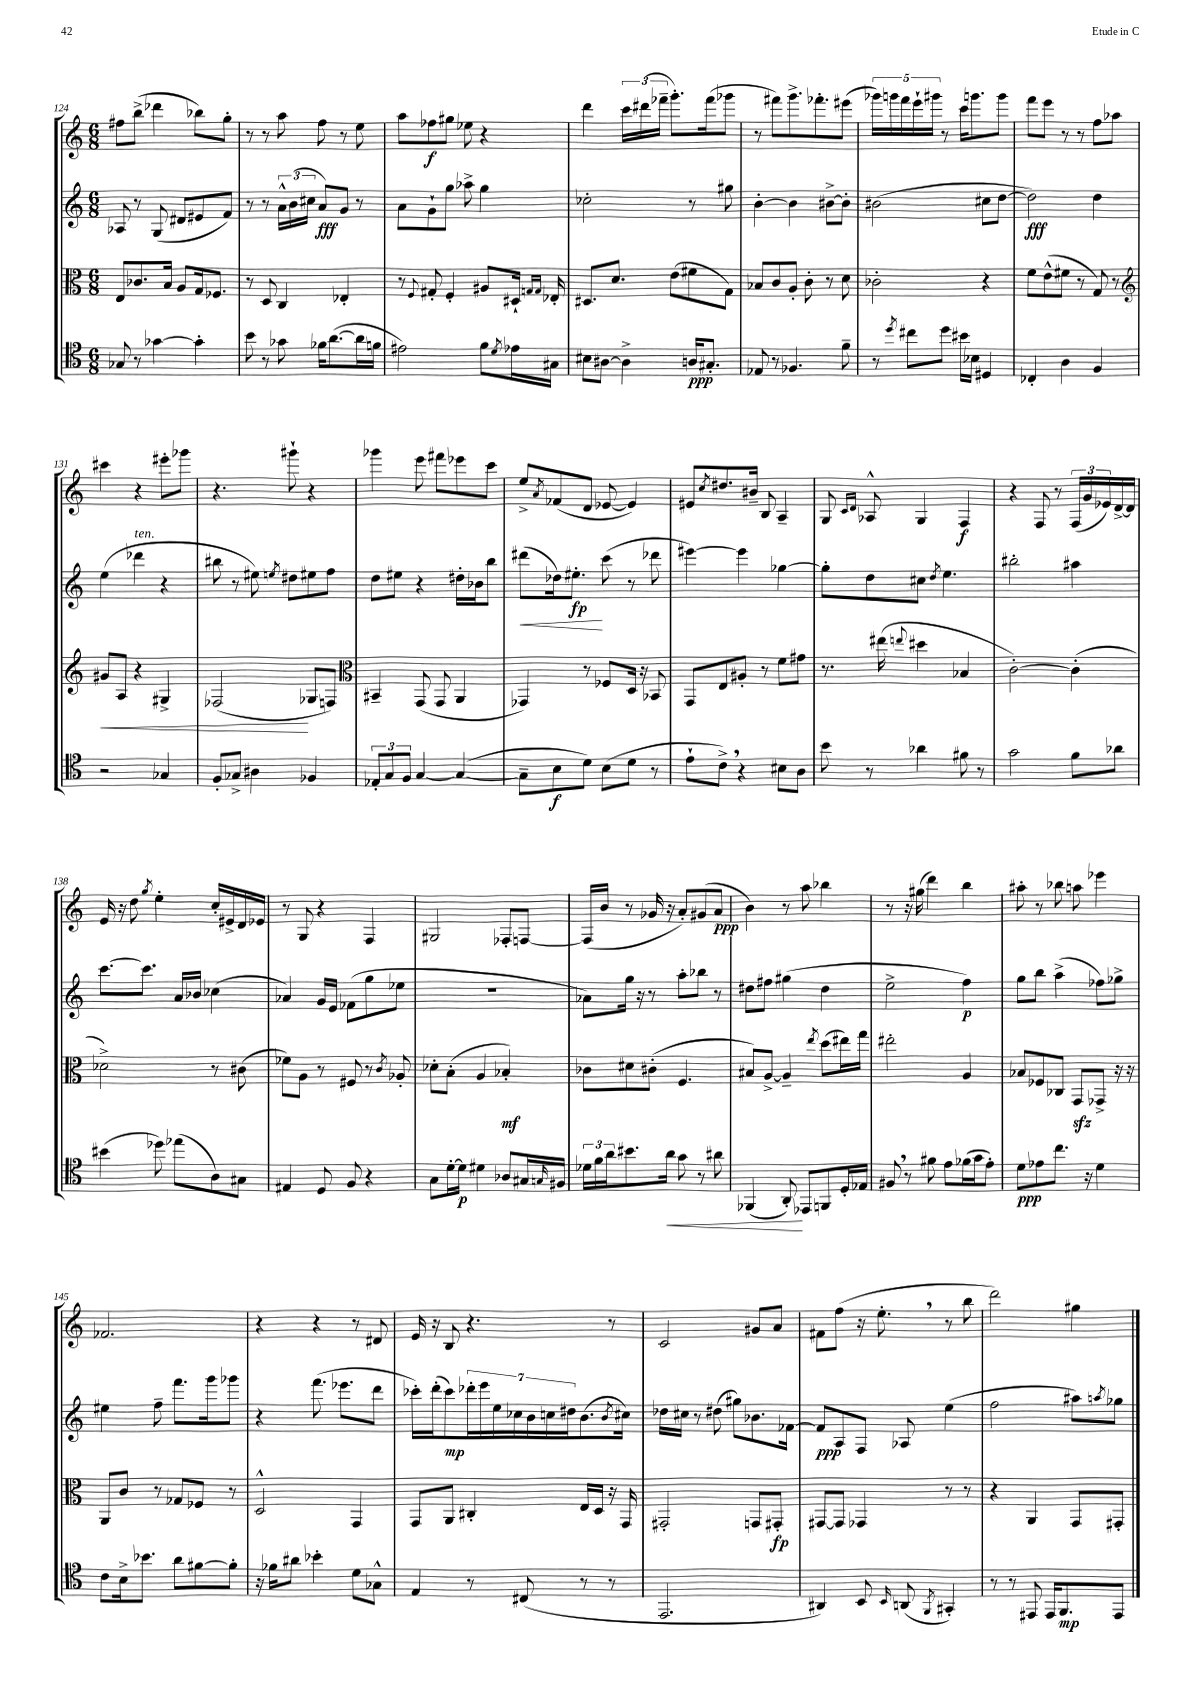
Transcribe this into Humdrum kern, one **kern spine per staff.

**kern	**dynam	**kern	**dynam	**kern	**dynam	**kern	**dynam
*part4	*part4	*part3	*part3	*part2	*part2	*part1	*part1
*staff4	*staff4	*staff3	*staff3	*staff2	*staff2	*staff1	*staff1
*clefC4	*	*clefC3	*	*clefG2	*	*clefG2	*
*k[]	*	*k[]	*	*k[]	*	*k[]	*
*M6/8	*	*M6/8	*	*M6/8	*	*M6/8	*
=124	=124	=124	=124	=124	=124	=124	=124
8G-X/	.	8E/L	.	8A-X/	.	8ff#X\L	.
8r	.	8.c-X/	.	8r	.	(8bb^\J	.
[4g-X\	.	.	.	(8G/	.	4ddd-X\	.
.	.	16B/Jk	.	.	.	.	.
.	.	8A/L	.	8d#X/L	.	.	.
4g-'\]	.	16G/k	.	8e#X/	.	8bb-X\L)	.
.	.	8.F-X/J	.	.	.	.	.
.	.	.	.	8f/J)	.	8gg'\J	.
=125	=125	=125	=125	=125	=125	=125	=125
8b\	.	8r	.	8r	.	8r	.
8r	.	8D/	.	8r	.	8r	.
8g-X\	.	4C/	.	24a^^\LL	.	8aa\	.
.	.	.	.	(24b\	.	.	.
.	.	.	.	24cc#X\JJ	.	.	.
16f-X\KL	.	.	.	8a/L)	fff	8ff\	.
([8.a\	.	.	.	.	.	.	.
.	.	4E-X'/	.	8g/J	.	8r	.
16a\L]	.	.	.	8r	.	8ee\	.
16fn\JJ	.	.	.	.	.	.	.
=126	=126	=126	=126	=126	=126	=126	=126
2e#X\)	.	8r	.	8a\L	.	8aa\L	.
.	.	8qqF/	.	.	.	.	.
.	.	8G#X'/	.	8g`\	.	8ff-X\	f
.	.	4F'/	.	8gg\J	.	8gg#X\J	.
.	.	.	.	8aa-X^\	.	8ee-X\	.
8f\L	.	8A#X/L	.	4gg\	.	4r	.
8qd/	.	.	.	.	.	.	.
16e-X\L	.	16D#X`/Jk	.	.	.	.	.
.	.	16qqGn/LL	.	.	.	.	.
.	.	16qqG/JJ	.	.	.	.	.
16G#X\JJ	.	16E-X'/	.	.	.	.	.
=127	=127	=127	=127	=127	=127	=127	=127
8B#X\L	.	8.D#X/L	.	2cc-X'\	.	4ddd\	.
[8A#X\J	.	.	.	.	.	.	.
.	.	8.d/J	.	.	.	.	.
4A#^\]	.	.	.	.	.	24ccc\LL	.
.	.	.	.	.	.	(24ddd#X\	.
.	.	.	.	.	.	24fff-X~\JJ	.
.	.	(8e\L	.	.	.	8.ggg'\L)	.
16An/KL	ppp	8f#X\	.	8r	.	.	.
8.G#X'/J	.	.	.	.	.	(16fff-\k	.
.	.	8G\J)	.	8gg#X\	.	8ggg-X\J	.
=128	=128	=128	=128	=128	=128	=128	=128
8E-X/	.	8B-X/L	.	[4b'\	.	8r	.
8r	.	8c/	.	.	.	8fff#X\L)	.
4.F-X/	.	8A'/J	.	4b\]	.	8.ggg^\	.
.	.	8c'\	.	.	.	.	.
.	.	.	.	.	.	8.fff-X'\	.
.	.	8r	.	[8b#X^\L	.	.	.
8f~\	.	8d\	.	8b#'\J]	.	(8eee#X\J	.
=129	=129	=129	=129	=129	=129	=129	=129
8r	.	2c-X'\	.	(2b#X\	.	20ggg-X\LL)	.
.	.	.	.	.	.	20gggn\	.
.	.	.	.	.	.	20fff\	.
8qdd/	.	.	.	.	.	.	.
8cc#X\L	.	.	.	.	.	.	.
.	.	.	.	.	.	20eee`\	.
.	.	.	.	.	.	20ggg#X\JJ	.
8dd\J	.	.	.	.	.	8r	.
16b#X\LL	.	.	.	.	.	16ccc\KL	.
16B-X\JJ	.	.	.	.	.	8.gggn\	.
4D#X/	.	4r	.	8cc#X\L	.	.	.
.	.	.	.	[8dd\J	.	8ggg\J	.
=130	=130	=130	=130	=130	=130	=130	=130
4C-X'/	.	8f\L	.	2dd\])	fff	8fff\L	.
.	.	(8e^^\	.	.	.	8eee\J	.
4A\	.	8f#X\J	.	.	.	8r	.
.	.	8r	.	.	.	8r	.
4F/	.	8G/)	.	4dd\	.	8ff\L	.
.	.	8r	.	.	.	8aa-X\J	.
!!LO:LB:g=z
=131	=131	=131	=131	=131	=131	=131	=131
*	*	*clefG2	*	*	*	*	*
!	!	!	!LO:HP:b	!	!	!	!
2r	.	8g#X/L	<	(4ee\	.	4ccc#X\	.
.	.	8A/J	.	.	.	.	.
!	!	!	!	!LO:TX:a:i:t=ten.	!	!	!
.	.	4r	.	4ddd-X\	.	4r	.
4G-X/	.	4G#X^/	.	4r	.	8eee#X'\L	.
.	.	.	.	.	.	8ggg-X\J	.
=132	=132	=132	=132	=132	=132	=132	=132
8F'/L	.	(2F-X/	.	8bb#X\	.	4.r	.
8G-X^/J	.	.	.	8r	.	.	.
4A#X\	.	.	.	8ee#X\)	.	.	.
.	.	.	.	8qeen/	.	.	.
.	.	.	.	8dd#X\L	.	8ggg#X`\	.
4F-X/	.	8G-X/L	[	8ee#X\	.	4r	.
.	.	8Fn/J)	.	8ff\J	.	.	.
=133	=133	=133	=133	=133	=133	=133	=133
*	*	*clefC3	*	*	*	*	*
12E-X'/L	.	4BB#X~/	.	8dd\L	.	4ggg-X\	.
12G/	.	.	.	.	.	.	.
.	.	.	.	8ee#X\J	.	.	.
12F/J	.	.	.	.	.	.	.
[4G/	.	(8GG/	.	4r	.	8eee\	.
.	.	8GG/	.	.	.	8fff#X\L	.
(4G/_	.	4AA/	.	16dd#X'\LL	.	8eee-X\	.
.	.	.	.	16b-X\J	.	.	.
.	.	.	.	8bb\J	.	8ccc\J	.
=134	=134	=134	=134	=134	=134	=134	=134
!	!	!	!	!	!LO:HP:b	!	!
8G~\L]	.	4GG-X/)	.	(8ddd#X\L	<	8ee^/L	.
.	.	.	.	.	.	8qa/	.
8B\	f	.	.	16dd-X\k)	.	(8f-X/	.
.	.	.	.	8.ee#X'\J	fp	.	.
8d\J)	.	8r	.	.	.	8d/J	.
(8B\L	.	8F-X/L	.	(8ccc\	[	[8e-X/	.
8d\J	.	16D/Jk	.	8r	.	4e-/])	.
.	.	16r	.	.	.	.	.
8r	.	8BB-X/	.	8ddd-X\	.	.	.
=135	=135	=135	=135	=135	=135	=135	=135
8e`\L	.	8GG/L	.	[4eee#X\)	.	8e#X/L	.
.	.	.	.	.	.	8qcc/	.
8c^,\J)	.	8E/	.	.	.	8.dd#X/	.
4r	.	8A#X'/J	.	4eee#\]	.	.	.
.	.	.	.	.	.	16b#X~/Jk	.
.	.	8r	.	.	.	8B/	.
8B#X\L	.	8f\L	.	[4gg-X\	.	4A~/	.
8A\J	.	8g#X\J	.	.	.	.	.
=136	=136	=136	=136	=136	=136	=136	=136
8b\	.	8.r	.	8gg-'\L]	.	8G/	.
.	.	.	.	.	.	16qqc/LL	.
.	.	.	.	.	.	16qqd/JJ	.
8r	.	.	.	8dd\	.	8A-X^^/	.
.	.	(16ee#X\	.	.	.	.	.
.	.	8qqeen/	.	.	.	.	.
4a-X\	.	4dd#X\	.	8cc#X\J	.	4G/	.
.	.	.	.	8qdd/	.	.	.
.	.	.	.	4.ee\	.	.	.
8f#X\	.	4B-X/	.	.	.	4F/	f
8r	.	.	.	.	.	.	.
=137	=137	=137	=137	=137	=137	=137	=137
2g\	.	[2c'\)	.	2bb#X'\	.	4r	.
.	.	.	.	.	.	8F/	.
.	.	.	.	.	.	8r	.
8f\L	.	(4c'\]	.	4aa#X\	.	(24F/LL	.
.	.	.	.	.	.	24g/	.
.	.	.	.	.	.	24e-X/)	.
8a-X\J	.	.	.	.	.	[16d^/	.
.	.	.	.	.	.	16d/JJ]	.
!!LO:LB:g=z
=138	=138	=138	=138	=138	=138	=138	=138
(4b#X\	.	2d-X^\)	.	[8.ccc\L	.	16e/	.
.	.	.	.	.	.	16r	.
.	.	.	.	.	.	8dd\	.
.	.	.	.	8.ccc\J]	.	.	.
.	.	.	.	.	.	8qgg/	.
8dd-X\)	.	.	.	.	.	4ee'\	.
(8ee-X\L	.	.	.	16a/LL	.	.	.
.	.	.	.	16b-X/JJ	.	.	.
8A\)	.	8r	.	(4cc-X\	.	16cc'/LL	.
.	.	.	.	.	.	16e#X^/	.
8G#X\J	.	(8c#X\	.	.	.	16d/	.
.	.	.	.	.	.	16e-X/JJ	.
=139	=139	=139	=139	=139	=139	=139	=139
4E#X/	.	8f-X\L)	.	4a-X/)	.	8r	.
.	.	8A\J	.	.	.	8G/	.
8D/	.	8r	.	16g/LL	.	4r	.
.	.	.	.	16e/JJ	.	.	.
8F/	.	8F#X/	.	(8f-X\L	.	.	.
4r	.	8r	.	8gg\	.	4F/	.
.	.	8qc/	.	.	.	.	.
.	.	8A-X'/	.	8ee-X\J	.	.	.
=140	=140	=140	=140	=140	=140	=140	=140
8G\L	.	8d-X'\L	.	2.r	.	2G#X/	.
[16d'\L	.	(8B'\J	.	.	.	.	.
16d\JJ]	p	.	.	.	.	.	.
4d#X\	.	4A/	.	.	.	.	.
8A-X/L	.	4B-X'/)	mf	.	.	8F-X'/L	.
16G#X/L	.	.	.	.	.	[8Fn/J	.
16qqGn/	.	.	.	.	.	.	.
16F#X/JJ	.	.	.	.	.	.	.
=141	=141	=141	=141	=141	=141	=141	=141
24d-X\LL	.	8c-X\L	.	8a-X\L)	.	(16F/LL]	.
24f\	.	.	.	.	.	.	.
.	.	.	.	.	.	16b/JJ	.
24a\J	.	.	.	.	.	.	.
8.b#X\	.	8d#X\	.	16gg\Jk	.	8r	.
.	.	.	.	16r	.	.	.
.	.	(8c#X'\J	.	8r	.	16g-X/	.
!	!LO:HP:b	!	!	!	!	!	!
16a\Jk	<	.	.	.	.	16r	.
8g\	.	4.F/	.	8aa'\L	.	8a'/L)	.
8r	.	.	.	8bb-X\J	.	(8g#X/	.
8a#X\	.	.	.	8r	.	8a/J	ppp
=142	=142	=142	=142	=142	=142	=142	=142
(4FF-X/	.	8B#X/L)	.	8dd#X\L	.	4b\)	.
.	.	[8A^/J	.	8ff#X\J	.	.	.
8AA'/)	.	4A~/]	.	(4gg#X\	.	8r	.
8EE-X/L	[	.	.	.	.	8aa\	.
.	.	8qee/	.	.	.	.	.
8FFn/	.	(8dd\L	.	4dd#\	.	4bb-X\	.
16D'/L	.	16ee#X\L)	.	.	.	.	.
16E-X/JJ	.	16gg\JJ	.	.	.	.	.
=143	=143	=143	=143	=143	=143	=143	=143
8F#X,/	.	2ee#X'\	.	2ee^\	.	8r	.
8r	.	.	.	.	.	16r	.
.	.	.	.	.	.	(16gg#X\	.
8f#X\	.	.	.	.	.	4ddd\)	.
8e\L	.	.	.	.	.	.	.
(16f-X\L	.	4A/	.	4ff\)	p	4bb\	.
16g\J	.	.	.	.	.	.	.
8e'\J)	.	.	.	.	.	.	.
=144	=144	=144	=144	=144	=144	=144	=144
8d\L	ppp	8B-X/L	.	8gg\L	.	8aa#X'\	.
8e-X\	.	8F-X/	.	8bb\J	.	8r	.
8.cc\J	.	8C-X/J	.	(4aa^\	.	8bb-X\	.
.	.	8GGzz/L	.	.	.	8aan\	.
16r	.	.	.	.	.	.	.
4d\	.	8GG-X^/J	.	8ff-X\L)	.	4eee-X\	.
.	.	16r	.	8gg-X^\J	.	.	.
.	.	16r	.	.	.	.	.
!!LO:LB:g=z
=145	=145	=145	=145	=145	=145	=145	=145
8c\L	.	8AA/L	.	4ee#X\	.	2.f-X/	.
16B^\k	.	8c/J	.	.	.	.	.
8.b-X\J	.	.	.	.	.	.	.
.	.	8r	.	8ff~\	.	.	.
8a\L	.	8G-X/L	.	8.fff\L	.	.	.
[8f#X\	.	8F-X/J	.	.	.	.	.
.	.	.	.	16ggg\k	.	.	.
8f#'\J]	.	8r	.	8ggg-X\J	.	.	.
=146	=146	=146	=146	=146	=146	=146	=146
16r	.	2D^^/	.	4r	.	4r	.
16f-X\KL	.	.	.	.	.	.	.
8a#X\J	.	.	.	.	.	.	.
4b-X'\	.	.	.	(8.fff\	.	4r	.
.	.	.	.	8.eee-X\L	.	.	.
8d\L	.	4GG/	.	.	.	8r	.
8G-X^^\J	.	.	.	8ddd\J	.	8d#X/	.
=147	=147	=147	=147	=147	=147	=147	=147
4E/	.	8GG/L	.	16ccc-X'\LL)	.	16e/	.
.	.	.	.	(16ddd'\J	.	16r	.
.	.	8AA/J	.	8ccc-\)	mp	8B/	.
8r	.	4C#X'/	.	28ddd-X'\L	.	4.r	.
.	.	.	.	28eee\	.	.	.
.	.	.	.	28ee\	.	.	.
.	.	.	.	28cc-X\	.	.	.
(8C#X/	.	.	.	.	.	.	.
.	.	.	.	28b\	.	.	.
.	.	.	.	28ccn\	.	.	.
.	.	.	.	28dd#X\J	.	.	.
8r	.	16E/LL	.	(8.b\	.	.	.
.	.	16D/JJ	.	.	.	.	.
8r	.	16r	.	.	.	8r	.
.	.	.	.	8qb/	.	.	.
.	.	16GG/	.	16cc#X\Jk)	.	.	.
=148	=148	=148	=148	=148	=148	=148	=148
2.EE/	.	2GG#X'/	.	16dd-X\LL	.	2c/	.
.	.	.	.	16cc#X\JJ	.	.	.
.	.	.	.	8r	.	.	.
.	.	.	.	(8dd#X\	.	.	.
.	.	.	.	8gg#X\L)	.	.	.
.	.	8GGn/L	.	8.b-X\	.	8g#X/L	.
.	.	8GG#X'/J	fp	.	.	8a/J	.
.	.	.	.	[16f-X\Jk	.	.	.
=149	=149	=149	=149	=149	=149	=149	=149
4AA#X/)	.	[8GG#X/L	.	8f-/L]	ppp	8f#X\L	.
.	.	8GG#/J]	.	8A/	.	(8ff\J	.
8BB/	.	4GG-X/	.	8F/J	.	16r	.
.	.	.	.	.	.	8.ee',\	.
16qqBB/	.	.	.	.	.	.	.
(8AAn/	.	.	.	8A-X/	.	.	.
8qFF/	.	.	.	.	.	.	.
4GG#X'/)	.	8r	.	(4ee\	.	8r	.
.	.	8r	.	.	.	8bb\	.
=150	=150	=150	=150	=150	=150	=150	=150
8r	.	4r	.	2ff\	.	2ddd\)	.
8r	.	.	.	.	.	.	.
8EE#X/	.	4AA/	.	.	.	.	.
16EE#/KL	.	.	.	.	.	.	.
8.FF/	mp	.	.	.	.	.	.
.	.	8GG/L	.	8aa#X\L)	.	4gg#X\	.
.	.	.	.	8qaan/	.	.	.
8EE#/J	.	8GG#X'/J	.	8gg-X\J	.	.	.
==	==	==	==	==	==	==	==
*-	*-	*-	*-	*-	*-	*-	*-
